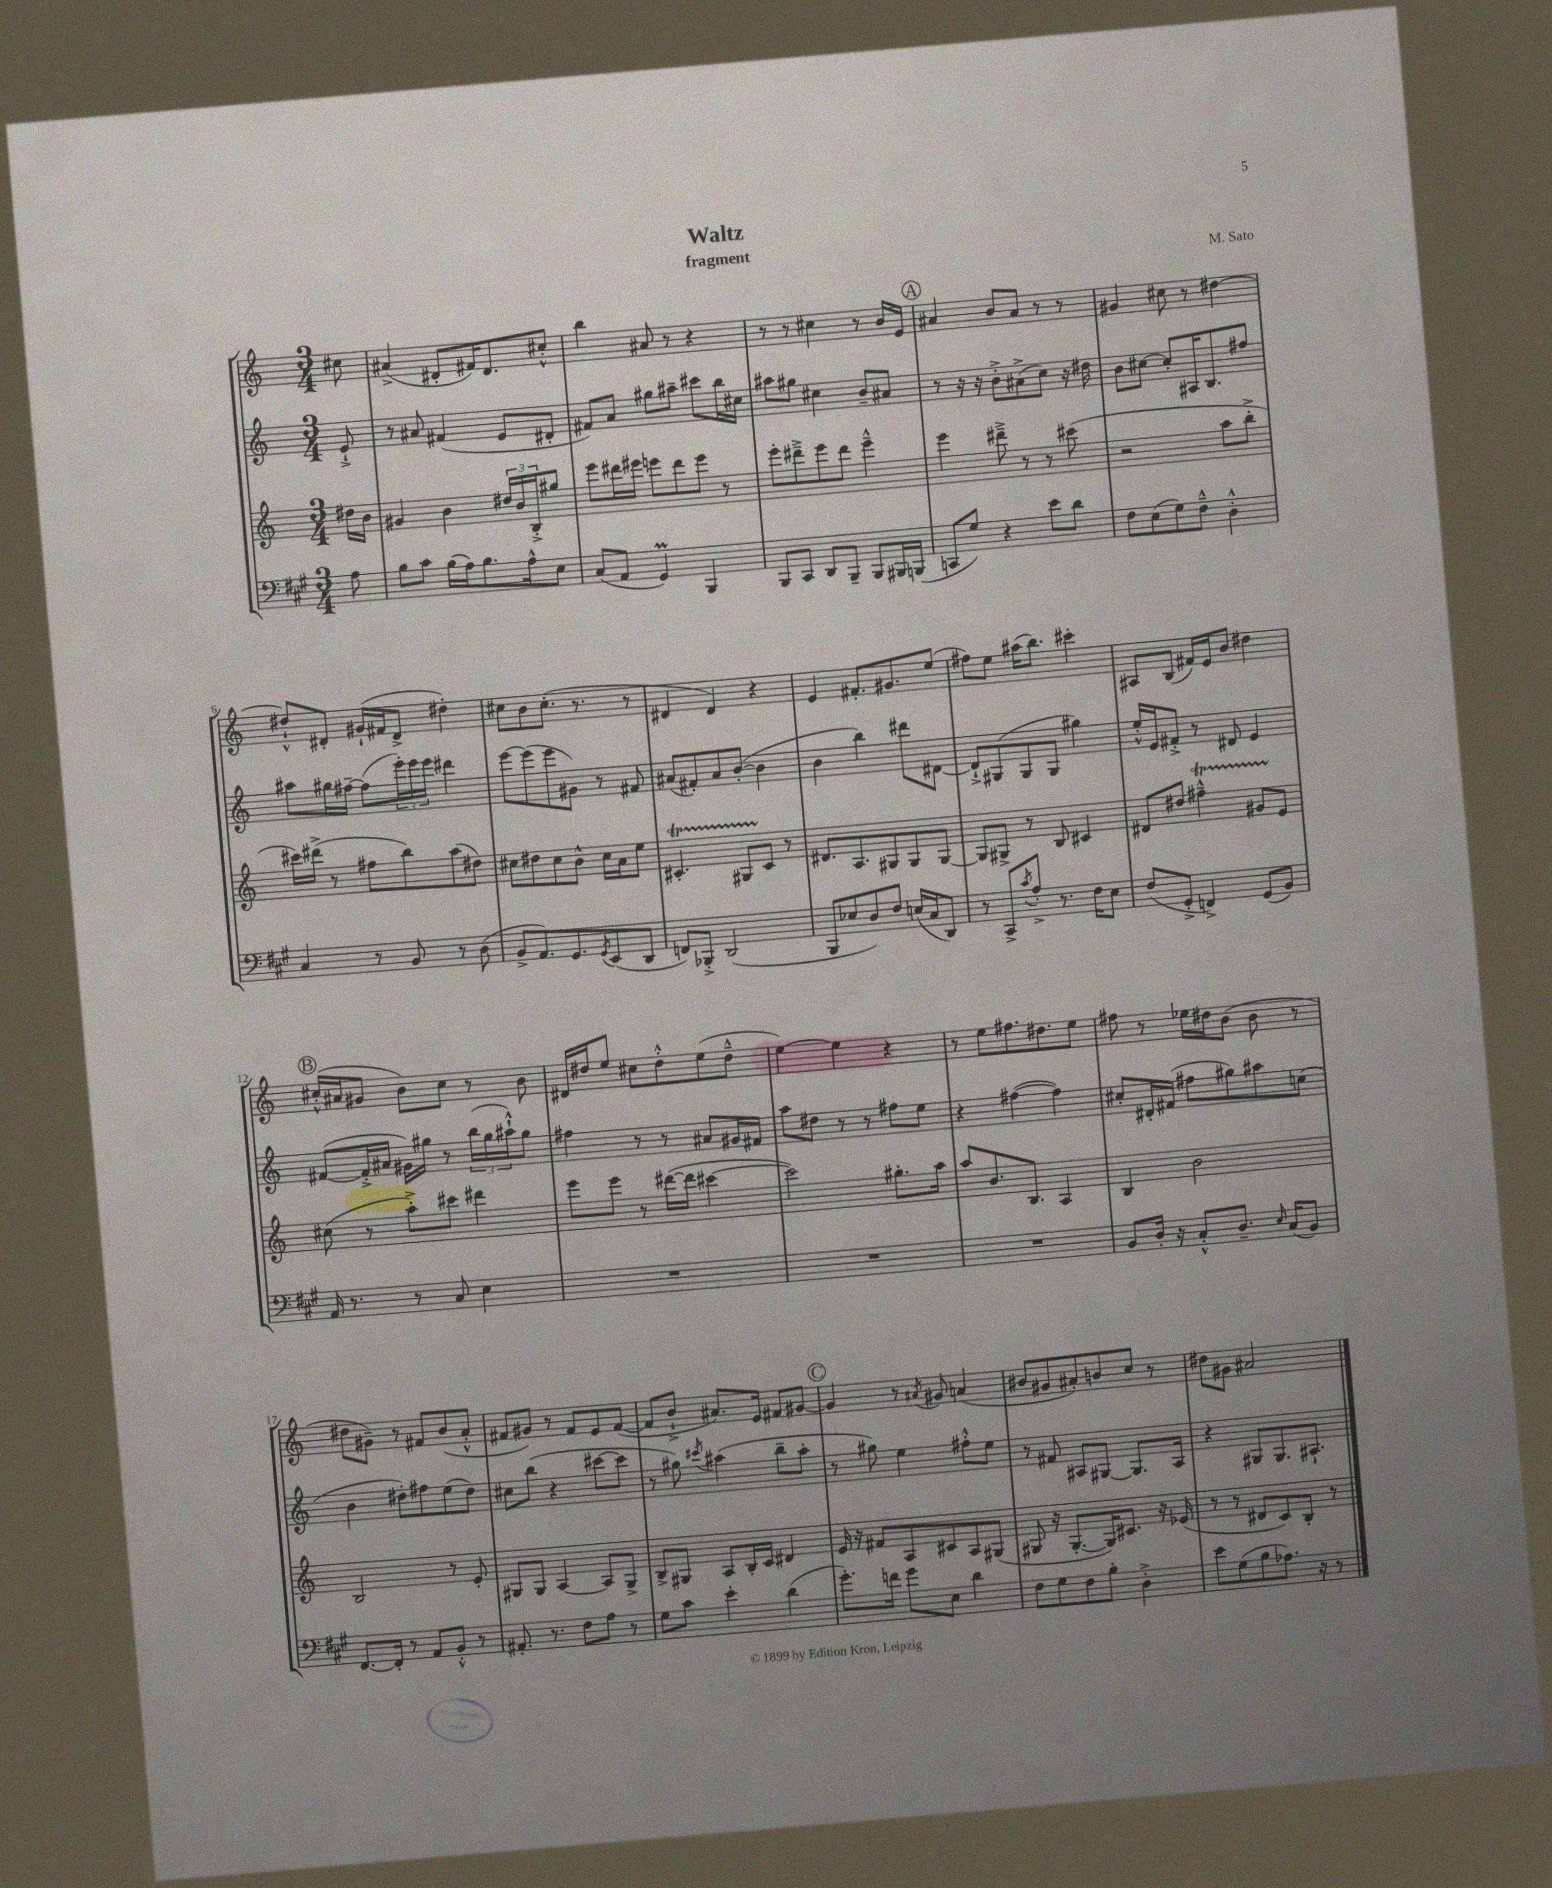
\header { title = "Waltz" composer = "M. Sato" subtitle = "fragment" }
<<
\new StaffGroup <<
\new Staff = "s0" {
    \clef treble \key c \major \numericTimeSignature \time 3/4 \partial 8
    cis''8 |
    ais'4->( dis'8-. fis'16) dis'8. cis''8-.-^ |
    b''4 ais'8 r8 r4 |
    r8 r8 cis''4 r8 b'16 e'16 |
    \mark \markup { \circle "A" } ais'4 b'8 ais'8 r8 r8 |
    gis'4 cis''8 r8 dis''4~ |
    dis''8-!-^ dis'8-. gis'16-!( fis'16 dis'8-> dis''4-.) |
    cis''8 b'8 cis''8.-.( r8. r8 |
    dis'4 dis'4) r4 |
    e'4 fis'8.-. gis'8. e''8( |
    fis''8) e''8 ais''16( b''8.) cis'''4-. |
    ais8 b8( fis'16) e'16 b'8 dis''4 |
    \mark \markup { \circle "B" } cis''16-.-^( ais'16 gis'8 b'8) cis''8 r8 b'8 |
    dis'16 dis''16 e''8 cis''8 dis''8-.-^ e''8( dis''8---^ |
    e''4~) e''4 r4 |
    r8 e''8 fis''8. dis''8. e''8 |
    fis''8 r8 ees''16 dis''16 b'8( b'8 r8 |
    dis''8 gis'8--) r8 fis'8 b'8( a'8-.-^ |
    fis'8 gis'8) r8 fis'8 e'8 fis'8~( |
    fis'8 b'8-!-> ais'8.) e'16 fis'8 gis'8~ |
    \mark \markup { \circle "C" } gis'4 r8 \acciaccatura { ais'8 } gis'8 a'4( |
    bis'8 gis'8 ais'8-.) b'8 c''8 r8 |
    dis''8 gis'8 ais'2 \bar "|." |
}
\new Staff = "s1" {
    \clef treble \key c \major \numericTimeSignature \time 3/4 \partial 8
    e'8-!-> |
    r8 ais'8 fis'4( e'8 dis'8-. |
    fis'8) a'8 gis''8 ais''8-- cis'''8 b''16 cis''16 |
    ais''8 gis''8 cis''4 b'8-- ais'8 |
    \mark \markup { \circle "A" } r8 r16 r16 b'8-.-> ais'8->( c''8) r16 dis''16 |
    b'8 cis''8~ cis''8-. ais16 b8. fis''8 |
    ais''8 gis''16 fis''16~-- fis''8( \tuplet 3/2 { e'''16-.) e'''16 e'''16 } dis'''4 |
    e'''8~ e'''8( e'''8 gis'8) r8 fis'8 |
    ais'8( fis'8-.) ais'8 b'8~-.( b'4 |
    b'4 b''4) dis'''8 dis'8~ |
    dis'8-!-> gis8( gis8 gis8 gis''4) |
    e''16-.-^ e'16 fis'8-.-> r8 dis'8 e'4 |
    \mark \markup { \circle "B" } fis'8~( fis'16-.-> ais'16 gis'16) gis''16 r8 \tuplet 3/2 { b''16( gis''16 ais''16-!-^) } gis''8 |
    fis''4 r8 r8 ais'8 gis'16 fis'16 |
    a''8 dis''8 r8 r8 fis''8 e''8 |
    r4 fis''4~( fis''4) |
    cis''8-. dis'16-. fis'16( fis''8 gis''8) ais''8 c''8( |
    b'4 dis''8-.) fis''8 e''8( dis''8) |
    cis''8 b''8( r4 cis'''8~ cis'''8 |
    r8 gis''8) \acciaccatura { cis'''8 } ais''4( b''8-- ais''8-. |
    \mark \markup { \circle "C" } r8 gis''8) e''4 fis''8-.-^ e''8 |
    r8 fis'8 ais8 gis8~ gis8. ais16 |
    r4 gis8 gis8. ais8.-! \bar "|." |
}
\new Staff = "s2" {
    \clef treble \key c \major \numericTimeSignature \time 3/4 \partial 8
    dis''16 b'16 |
    gis'4 b'4 \tuplet 3/2 { dis''16 b'16 b16-.-> } gis''8 |
    e'''8 dis'''16 eis'''16 e'''8 dis'''8 e'''8 r8 |
    e'''8-. dis'''8---> e'''8 dis'''8 e'''4---^ |
    \mark \markup { \circle "A" } e'''4 dis'''8---> r8 r8 cis'''8( |
    r2 a''8 b''8-.-> |
    cis'''16) dis'''16->( r8 fis''8 b''8) a''8( dis''8) |
    cis''8 dis''8 cis''8 b'8-^ cis''16 a'16 e''8 |
    cis'4.-.\startTrillSpan gis8 cis'8\stopTrillSpan r8 |
    dis'8. a8. gis8 gis8 gis8~ |
    gis8 gis8-> r8 b8 cis'4 |
    dis'8 dis''8 fis''4---^\startTrillSpan gis'8 e'8\stopTrillSpan |
    \mark \markup { \circle "B" } cis''8( r8 a''8-.->) cis'''8 dis'''4 |
    e'''8 e'''8 r8 dis'''16~( dis'''16 cis'''4~ |
    cis'''2) gis''8.-. a''16 |
    a''8 b'8. b8. a4 |
    b4 b'2 |
    b2 r8 e'8-. |
    gis8 gis8 a4~ a8 gis8-> |
    b8-> gis8 a8 b16-. c'16 dis'4 |
    \mark \markup { \circle "C" } e'16 r16 fis'8 a8 cis'8 a8 gis8( |
    gis8 r16 gis8.~-. gis16) cis'8. r16 ees'16( |
    r8 r8 dis'8 c'8) b8-. r8 \bar "|." |
}
\new Staff = "s3" {
    \clef bass \key a \major \numericTimeSignature \time 3/4 \partial 8
    a8 |
    b8 cis'8 b16( a16) b8. a16-^ e8 |
    cis8( a,8 gis,4\prall) b,,4 |
    b,,8 cis,8 d,8 b,,8-- b,,8 bis,,16 b,,16( |
    \mark \markup { \circle "A" } c,8 gis8) r4 e'8 d'8 |
    fis8 e8( gis8) fis8---^ d4-.-^ |
    cis4 r8 b,8 r8 d8( |
    b,8-> a,8.) gis,8. \acciaccatura { gis,8 } e,8( d,8 |
    f,8) bes,,8-.-> d,2( |
    b,,8 ees8 d8) fis8 e16( cis16 d,8) |
    r8 cis,8-> \acciaccatura { cis'8 } a8-.-> r8. fis16 e8 |
    fis8( gis,8-.-> f,4->) gis,8( b,8) |
    \mark \markup { \circle "B" } a,16 r8. r8 cis8 e4 |
    R2. |
    R2. |
    R2. |
    b,8 d16-. r16 cis8-.-^ d8.-- \grace { e16 } cis16( b,8) |
    fis,8.~ fis,16-. r8 a,8 b,8-.-^ r8 |
    ais,8.-. r8. fis8 a8 r8 |
    gis8 cis'8 e'4-. d'4( |
    \mark \markup { \circle "C" } gis'8.-.) f'16 gis'8 e8 d'4 |
    fis8 gis8 fis8 b8-. d4-.-> |
    e'8 gis8( b8 aes8.) r16 r8 \bar "|." |
}
>>
>>
